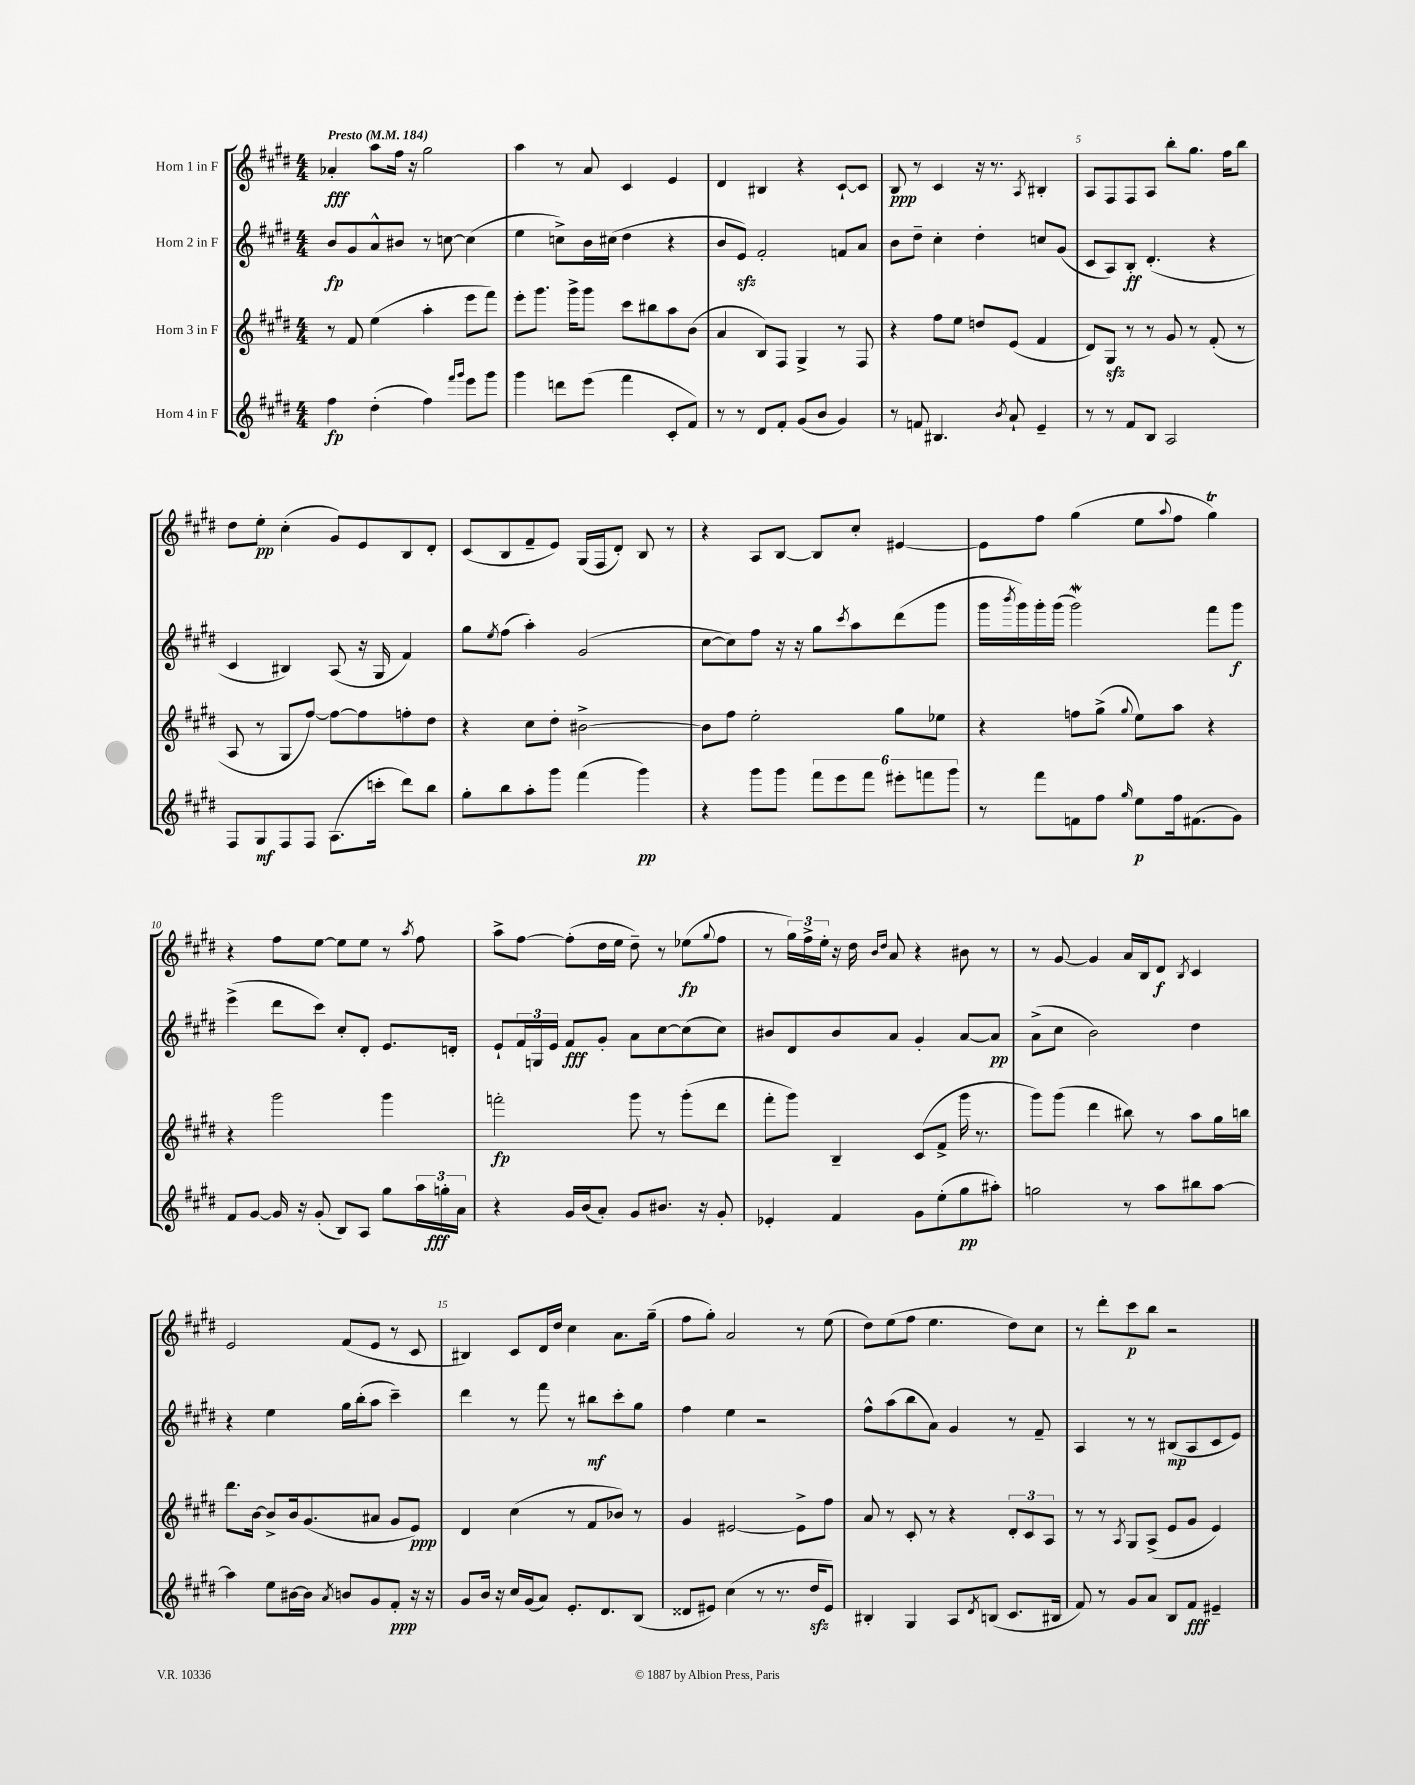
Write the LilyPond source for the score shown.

<<
\new StaffGroup <<
\new Staff = "s0" \with { instrumentName = "Horn 1 in F" } {
    \clef treble \key e \major \numericTimeSignature \time 4/4 \tempo "Presto" 4 = 184
    aes'4-.\fff a''8 fis''16 r16 gis''2 |
    a''4 r8 a'8 cis'4 e'4 |
    dis'4 bis4 r4 cis'8~-! cis'8 |
    b8\ppp r8 cis'4 r16 r8. \acciaccatura { a8 } bis4-. |
    a8 fis8 fis8 a8 b''8-. gis''8. fis''16 b''8 |
    dis''8 e''8-.\pp cis''4-.( gis'8) e'8 b8 dis'8-. |
    cis'8( b8 fis'8-- e'8) gis16( fis16 dis'8-.) b8 r8 |
    r4 a8 b8~ b8 cis''8-. eis'4~ |
    eis'8 fis''8 gis''4( e''8 \appoggiatura { a''8 } fis''8 gis''4\trill) |
    r4 fis''8 e''8~ e''8 e''8 r8 \acciaccatura { a''8 } fis''8 |
    a''8-> fis''8~ fis''8-.( dis''16 e''16 dis''8--) r8 ees''8\fp( \appoggiatura { gis''8 } fis''8 |
    r8 \tuplet 3/2 { gis''16) fis''16-> e''16-. } r16 dis''16 \grace { b'16 dis''16 } a'8 r4 bis'8 r8 |
    r8 gis'8~ gis'4 a'16 b16 dis'8\f \acciaccatura { b8 } cis'4 |
    e'2 fis'8( e'8 r8 cis'8 |
    bis4) cis'8 dis'16 dis''16 cis''4 a'8. gis''16--( |
    fis''8 gis''8-.) a'2 r8 e''8( |
    dis''8) e''8( fis''8 e''4. dis''8) cis''8 |
    r8 dis'''8-. cis'''8\p b''8 r2 \bar "|." |
}
\new Staff = "s1" \with { instrumentName = "Horn 2 in F" } {
    \clef treble \key e \major \numericTimeSignature \time 4/4
    b'8\fp gis'8 a'8-^ bis'8 r8 c''8~ c''4( |
    e''4 c''8->) b'16 cis''16( dis''4 r4 |
    b'8 e'8\sfz) fis'2-. f'8 a'8 |
    b'8 dis''8-- cis''4-. dis''4-. c''8 gis'8( |
    cis'8 a8) b8-.\ff dis'4.-.( r4 |
    cis'4 bis4) a8( r16 gis16 fis'4) |
    gis''8 \acciaccatura { e''8 } fis''8( a''4-.) gis'2( |
    cis''8~ cis''8) fis''8 r16 r16 gis''8 \acciaccatura { cis'''8 } a''8 dis'''8( gis'''8 |
    gis'''16 \acciaccatura { b'''8 } gis'''16) gis'''16-. gis'''16( gis'''2\mordent) fis'''8 gis'''8\f |
    e'''4->( dis'''8 cis'''8) cis''8-. dis'8-. e'8. d'16-. |
    e'8-! \tuplet 3/2 { fis'16 g16 e'16 } fis'8\fff gis'8-. a'8 cis''8~ cis''8( cis''8) |
    bis'8 dis'8 bis'8 a'8 gis'4-. a'8~ a'8\pp |
    a'8->( cis''8 b'2) dis''4 |
    r4 e''4 gis''16 b''16-.( a''8 cis'''4--) |
    dis'''4 r8 fis'''8 r8 bis''8\mf cis'''8-. gis''8 |
    fis''4 e''4 r2 |
    fis''8-^ a''8( b''8 a'8) gis'4 r8 fis'8-- |
    a4 r8 r8 bis8\mp( a8 cis'8 e'8) \bar "|." |
}
\new Staff = "s2" \with { instrumentName = "Horn 3 in F" } {
    \clef treble \key e \major \numericTimeSignature \time 4/4
    r8 fis'8 e''4( a''4-. e'''8 fis'''8) |
    e'''8-. gis'''8. gis'''16-> gis'''8 cis'''8 bis''8 a''8 b'8( |
    a'4 b8) fis8 gis4-> r8 fis8 |
    r4 fis''8 e''8 d''8 e'8( fis'4 |
    dis'8) gis8\sfz r8 r8 gis'8 r8 fis'8-.( r8 |
    a8 r8 gis8 fis''8~) fis''8~ fis''8 f''8-. dis''8 |
    r4 cis''8 dis''8-. bis'2~-> |
    bis'8 fis''8 e''2-. gis''8 ees''8 |
    r4 f''8 gis''8->( \appoggiatura { gis''8 } e''8) a''8 r4 |
    r4 gis'''2 gis'''4 |
    f'''2-.\fp gis'''8 r8 gis'''8-.( dis'''8 |
    fis'''8-. gis'''8) b4-- cis'8( fis'8-> gis'''16 r8. |
    gis'''8) gis'''8( dis'''4 bis''8) r8 a''8 gis''16 b''16 |
    dis'''8. b'16~ b'8-> b'16 gis'8.( ais'8 gis'8 e'8\ppp) |
    dis'4 cis''4( r8 fis'8 bes'8) r8 |
    gis'4 eis'2~ eis'8-> fis''8 |
    a'8 r8 cis'8-. r8 r4 \tuplet 3/2 { dis'8-. cis'8 a8 } |
    r8 r8 \acciaccatura { a8 } gis8 a8->( e'8 gis'8 e'4) \bar "|." |
}
\new Staff = "s3" \with { instrumentName = "Horn 4 in F" } {
    \clef treble \key e \major \numericTimeSignature \time 4/4
    fis''4\fp dis''4-.( fis''4) \grace { fis'''16 gis'''16 } e'''8 gis'''8 |
    gis'''4 d'''8 e'''8( fis'''4 cis'8-. fis'8) |
    r8 r8 dis'8 fis'8-. gis'8( b'8 gis'4) |
    r8 f'8 bis4. \acciaccatura { b'8 } a'8-! e'4-- |
    r8 r8 fis'8 b8 a2 |
    fis8 gis8\mf fis8 fis8 a8.( c'''16-. dis'''8) b''8 |
    gis''8-. b''8 a''8-. gis'''8 fis'''4( gis'''4\pp) |
    r4 gis'''8 gis'''8 \tuplet 6/4 { fis'''8 e'''8 fis'''8 eis'''8-. f'''8 gis'''8 } |
    r8 fis'''8 f'8 fis''8 \grace { gis''16 } e''8\p fis''16 fis'8.( gis'8) |
    fis'8 gis'8~ gis'16 r16 gis'8-.( b8) a8 gis''8 \tuplet 3/2 { a''16 g''16-.\fff a'16 } |
    r4 gis'16 b'16( a'8-.) gis'8 bis'8. r16 gis'8-. |
    ees'4-. fis'4 gis'8 e''8-.( gis''8\pp ais''8-.) |
    g''2 r8 a''8 bis''8 a''8~ |
    a''4 e''8 bis'16~ bis'16 \acciaccatura { a'8 } b'8 gis'8 fis'8-.\ppp r16 r16 |
    gis'8 b'16 r16 cis''16 gis'16( a'8) e'8.-. dis'8. b8( |
    disis'8 eis'8) cis''4( r8 r8. dis''16\sfz eis'8) |
    bis4-. gis4 a8 \acciaccatura { dis'8 } b8( cis'8. bis16 |
    fis'8) r8 gis'8 a'8 b8 fis'8\fff eis'4-- \bar "|." |
}
>>
>>
\layout { \context { \Score \override BarNumber.break-visibility = ##(#f #t #t) barNumberVisibility = #(every-nth-bar-number-visible 5) } }
